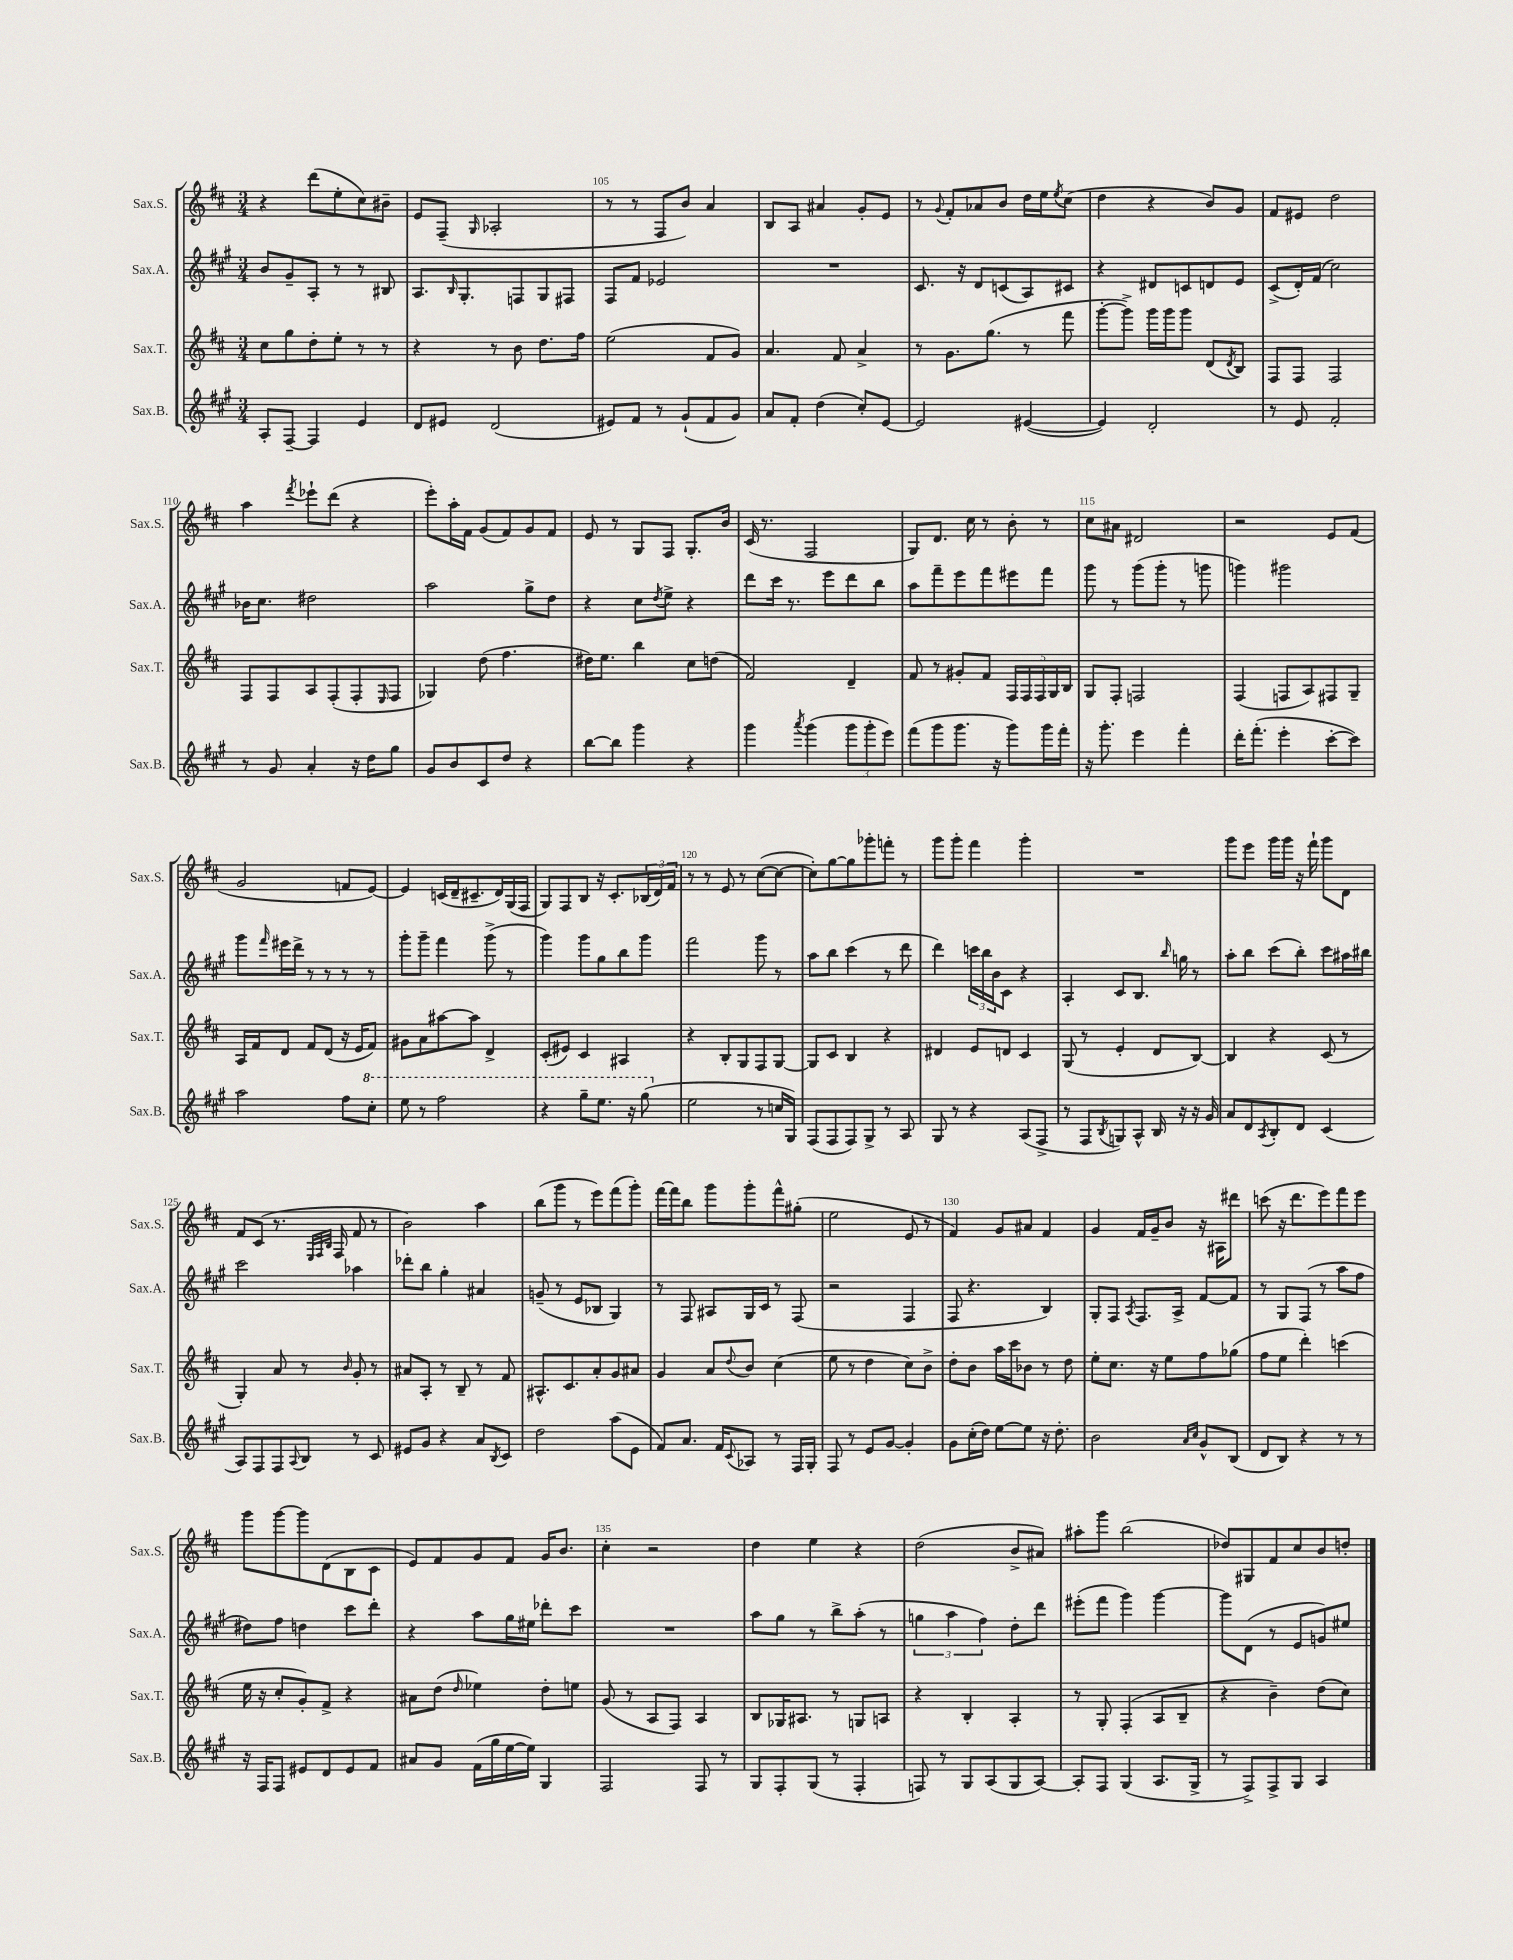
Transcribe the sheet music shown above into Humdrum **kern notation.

**kern	**kern	**kern	**kern
*staff4	*staff3	*staff2	*staff1
*clefG2	*clefG2	*clefG2	*clefG2
*k[f#c#g#]	*k[f#c#]	*k[f#c#g#]	*k[f#c#]
*M3/4	*M3/4	*M3/4	*M3/4
8A'/L	8cc#\L	8b/L	4r
[8F#~/J	8gg\	8g#~/	.
4F#/]	8dd'\	8A'/J	(8ddd\L
.	8ee'\J	8r	8ee'\
4e/	8r	8r	8cc#\)
.	8r	8B#/	8b#~\J
=	=	=	=
8d/L	4r	8.A/L	8e/L
8e#/J	.	.	(8F#~/J
.	.	16qqB/	.
.	.	8.G#'/	.
.	.	.	16qqG/
(2d/	8r	.	2A-'/
.	8b\	8F/	.
.	8.dd\L	8G#/	.
.	.	8F#/J	.
.	16ff#\Jk	.	.
=	=	=	=
8e#/L)	(2ee\	8F#/L	8r
8f#/J	.	8f#/J	8r
8r	.	2e-/	8F#/L
(8g#`/L	.	.	8b/J)
8f#/	8f#/L	.	4a/
8g#/J)	8g/J)	.	.
=	=	=	=
8a/L	4.a/	2.r	8B/L
8f#'/J	.	.	8A/J
(4dd\	.	.	4a#/
.	8f#/	.	.
8cc#'/L)	4a^/	.	8g'/L
[8e/J	.	.	8e/J
=	=	=	=
2e/]	8r	8.c#/	8r
.	.	.	8qqg/
.	8.g\L	.	8f#'/L
.	.	16r	.
.	.	8d/L	8a-/
.	(8.gg\J	.	.
.	.	(8c/	8b/J
([4e#/	8r	8A/)	16dd\LL
.	.	.	16ee\J
.	.	.	8qee/
.	8fff#\	8c#/J	(8cc#\J
=	=	=	=
4e#/])	[8ggg'\L	4r	4dd\
.	8ggg^\]J)	.	.
2d'/	16ggg\LL	8d#/L	4r
.	16ggg\J	.	.
.	8ggg\J	8c/	.
.	(8d/L	8d/	8b/L)
.	8qd/	.	.
.	8B/J)	8e/J	8g/J
=	=	=	=
8r	8F#/L	(8c#^/L	8f#/L
8e/	8F#/J	16d'/L)	8e#/J
.	.	(16f#/JJ	.
2f#'/	2F#/	2cc#\)	2dd\
=	=	=	=
8r	8F#/L	16b-\LK	4aa\
.	.	8.cc#\J	.
8g#/	8F#/	.	.
.	.	.	8qfff#/
4a'/	8A/	2dd#\	8eee-`\L
.	(8F#'/	.	(8ddd\J
16r	8F#'/	.	4r
16dd\LK	.	.	.
.	16qqE/	.	.
8gg#\J	8F#/J	.	.
=	=	=	=
8g#/L	4G-/)	2aa\	8eee'\L)
8b/	.	.	16aa'\L
.	.	.	16f#\JJ
8c#/	(8dd\	.	(8g/L
8dd/J	4.ff#\	.	8f#/)
4r	.	8gg#^\L	8g/
.	.	8dd\J	8f#/J
=	=	=	=
[8bb\L	16dd#\LK)	4r	8e/
.	8.ee\J	.	.
8bb\]J	.	.	8r
4ggg#\	4bb\	8cc#\L	8G/L
.	.	8qdd/	.
.	.	8ee^\J	8F#/J
4r	8cc#\L	4r	8.G'/L
.	(8dd\J	.	.
.	.	.	16b/Jk
=	=	=	=
4ggg#\	2f#/)	8ddd\L	(16c#/
.	.	.	8.r
.	.	16ccc#\Jk	.
.	.	8.r	.
8qaaa/	.	.	.
(4ggg#\	.	.	2F#/
.	.	8eee\L	.
12ggg#\L	4d~/	8ddd\	.
12ggg#'\	.	.	.
.	.	8bb\J	.
12eee\J)	.	.	.
=	=	=	=
(8fff#\L	8f#/	8aa\L	8G/L)
8ggg#\	8r	8fff#~\	8.d/J
8.ggg#\J	8g#'/L	8eee\	.
.	.	.	16cc#\
.	8f#/J	8fff#\	8r
16r	.	.	.
8ggg#\L)	20F#/LL	8eee#\	8b'\
.	20F#/	.	.
.	20F#/	.	.
16ggg#\L	.	8fff#\J	8r
.	20G/	.	.
16fff#'\JJ	.	.	.
.	20B/JJ	.	.
=	=	=	=
16r	8G/L	8ggg#\	8cc#\L
8.ggg#'\	.	.	.
.	8F#'/J	8r	8a#\J
4eee\	2F/	(8ggg#\L	2d#/
.	.	8ggg#'\J	.
4fff#'\	.	8r	.
.	.	8ggg\	.
=	=	=	=
16ddd'\LK	(4F#/	4ggg\)	2r
(8.fff#'\J	.	.	.
4eee'\	8F/L	2ggg#\	.
.	8A/)	.	.
[8ccc#'\L	8F#/	.	8e/L
8ccc#\]J)	8G~/J	.	(8f#/J
=	=	=	=
2aa\	16A/LL	8ggg#\L	2g/
.	16f#/J	.	.
.	.	16qqfff#/	.
.	8d/J	16eee#\L	.
.	.	16ddd^\JJ	.
.	8f#/L	8r	.
.	(8d/J	8r	.
8ff#\L	16r	8r	8f/L
.	16e/LK	.	.
8ccc#'\J	8f#/J)	8r	[8e/J)
=	=	=	=
8eee\	8g#\L	8ggg#'\L	4e/]
8r	8a\	8ggg#~\J	.
2fff#\	[8aa#\	4fff#\	(16c/LL
.	.	.	16d~/J
.	8aa#\]J	.	8.c#~/
.	4d^/	(8ggg#^\	.
.	.	.	16d/L)
.	.	8r	(16G/
.	.	.	16F#/JJ
=	=	=	=
4r	(8c#'/L	4ggg#\)	8G/L)
.	8e#/J)	.	8F#/
8ggg#~\L	4c#/	8ggg#\L	8B/J
8.eee\J	.	8gg#\	16r
.	.	.	8.c#'/L
.	4A#/	8bb\	.
16r	.	.	.
(8ggg#\	.	8ggg#\J	(24B-/L
.	.	.	24d/)
.	.	.	24f#/JJ
=	=	=	=
2ee\	4r	2fff#\	8r
.	.	.	8r
.	8B'/L	.	8e/
.	8G/	.	8r
8r	8F#/	8ggg#\	([8cc#\L
16cc/LL	[8G/J	8r	8cc#\_J
16G#/JJ)	.	.	.
=	=	=	=
(8F#/L	8G/]L	8aa\L	8cc#'\]L)
8F#/	8c#/J	8bb\J	[8gg\
8F#/)	4B/	(4ccc#\	8gg\]
8G#^/J	.	.	8ggg-'\
8r	4r	8r	8fff'\J
8A/	.	8ddd\	8r
=	=	=	=
8G#/	4d#/	4ddd\)	8ggg\L
8r	.	.	8ggg'\J
4r	8e/L	24ccc\LL	4fff#\
.	.	24bb\	.
.	.	24b\J	.
.	8d/J	8c#\J	.
(8A/L	4c#/	4r	4ggg'\
8F#^/J	.	.	.
=	=	=	=
8r	(8G/	4A'/	2.r
8F#/L	8r	.	.
8qB/	.	.	.
8G/)	4e'/	8c#/L	.
8A^^/J	.	8.B/J	.
16B/	8d/L	.	.
.	.	16qqbb/	.
16r	.	16gg\	.
16r	[8B/J)	8r	.
16g#/	.	.	.
=	=	=	=
8a/L	4B/]	8aa'\L	8ggg\L
8d/	.	8bb\J	8eee\J
8qA/	.	.	.
8B'/	4r	(8ccc#\L	16ggg\LL
.	.	.	16ggg\JJ
8d/J	.	8bb'\J)	16r
.	.	.	16fff#`\
(4c#/	(8c#/	8ccc#\L	8ggg\L
.	8r	16aa#\L	8d\J
.	.	16bb#\JJ	.
=	=	=	=
8A/L)	4G'/)	2ccc#\	8f#/L
8F#/	.	.	(8c#/J
8F#/	8a/	.	8.r
8qqA/	.	.	.
8B/J	8r	.	.
.	.	.	32qqE/LLL
.	.	.	32qqF#/
.	.	.	32qqB/JJJ
.	.	.	16F#/
.	16qqb/	.	.
8r	8g'/	4aa-\	8f#/
8c#/	8r	.	8r
=	=	=	=
8e#/L	8a#/L	8ddd-'\L	2b\)
8g#/J	8A'/J	8bb\J	.
4r	8r	4gg#'\	.
.	8B~/	.	.
8a/L	8r	4a#/	4aa\
8qB/	.	.	.
8c#/J	8f#/	.	.
=	=	=	=
2dd\	8.A#^^/L	(8g~/	(8bb\L
.	.	8r	8ggg\J
.	8.c#/	.	.
.	.	8e/L	8r
.	8a'/	8B-/J	8eee\L)
(8aa\L	8g/	4G#/)	(8fff#\
8e\J	8a#/J	.	8ggg'\J)
=	=	=	=
8f#/L)	4g/	8r	[16fff#\LL
.	.	.	16fff#\]J
8.a/J	.	8F#/	8bb\J
.	8a/L	8A#/L	8ggg\L
16f#/LK	.	.	.
8qqc#/	8qqdd/	.	.
8A-/J	8b/J	16G#/L	8ggg'\
.	.	16c#/JJ	.
8r	(4cc#\	8r	8fff#^^\
16F#/LL	.	(8F#/	(8gg#'\J
16G#'/JJ	.	.	.
=	=	=	=
8F#/	8ee\	2r	2ee\
8r	8r	.	.
8e/L	4dd\	.	.
[8g#/J	.	.	.
4g#'/]	8cc#\L)	4F#/	8e/
.	8b^\J	.	8r
=	=	=	=
8g#\L	8dd'\L	8F#/	4f#/)
(16cc#'\L	8b\J	4.r	.
16dd\JJ)	.	.	.
[8ee\L	16aa\LL	.	8g/L
.	16ccc#\J	.	.
8ee\]J	8b-\J	.	8a#/J
16r	8r	4B/)	4f#/
8.dd'\	.	.	.
.	8dd\	.	.
=	=	=	=
2b\	8ee'\L	8G#'/L	4g/
.	8.cc#\J	8F#/J	.
.	.	8qA/	.
.	.	8.F#/L	16f#/LL
.	16r	.	16g~/J
.	8ee\L	.	8b/J
.	.	16A^/Jk	.
16qqa/LL	.	.	.
16qqcc#/JJ	.	.	.
8g#^^/L	8ff#\	[8f#/L	16r
.	.	.	16A#\LK
(8B/J	(8gg-\J	8f#/]J	8ddd#\J
=	=	=	=
8d/L	8ff#\L	8r	(8ccc\
8B/J)	8ee\J	8G#/L	16r
.	.	.	8.ddd\L
4r	4ddd'\)	(8F#/J	.
.	.	8r	8eee\)
8r	(4ccc\	8aa\L	8fff#\
8r	.	8ff#\J	8eee\J
=	=	=	=
16r	16ee\	8dd#\L)	8ggg\L
16F#/LK	16r	.	.
8F#/J	8cc#'/L	8ff#\J	[8ggg\
8e#/L	8g'/)	4dd\	8ggg\]
8d/	8f#^/J	.	(8d\
8e#/	4r	8ccc#\L	8B\
8f#/J	.	8ddd'\J	8c#\J
=	=	=	=
8a#/L	8a#\L	4r	8e/L)
8g#/J	(8dd\J	.	8f#/
.	16qqdd/	.	.
(16f#\LL	4ee-\)	8aa\L	8g/
16gg#\	.	.	.
[16ee\	.	16gg#\L	8f#/J
16ee\]JJ)	.	16ee#\JJ	.
4G#/	8dd'\L	8ddd-'\L	16g/LK
.	.	.	8.b/J
.	8ee\J	8ccc#\J	.
=	=	=	=
2F#/	(8g/	2.r	4cc#'\
.	8r	.	.
.	8A/L	.	2r
.	8F#/J)	.	.
8F#/	4A/	.	.
8r	.	.	.
=	=	=	=
8G#/L	8B/L	8aa\L	4dd\
8F#'/	16G-/K	8gg#\J	.
.	8.A#/J	.	.
(8G#/J	.	8r	4ee\
8r	8r	8bb^\L	.
4F#'/	8G/L	(8aa'\J	4r
.	8A/J	8r	.
=	=	=	=
8F/)	4r	6gg\	(2dd\
8r	.	.	.
.	.	6aa\	.
8G#/L	4B'/	.	.
.	.	6ff#\)	.
(8A/	.	.	.
8G#/	4A'/	8dd'\L	8b^/L
[8A/J)	.	8ddd\J	8a#/J)
=	=	=	=
8A'/]L	8r	(8eee#'\L	8aa#'\L
8F#/J	8G'/	8fff#\J	8ggg\J
(4G#/	(4F#'/	4ggg#\)	(2bb\
8.A/L	8A/L	[4ggg#\	.
.	8B~/J	.	.
16G#^/Jk	.	.	.
=	=	=	=
8r	4r	8ggg#\]L	8dd-/L)
8F#^/L)	.	(8d\J	8G#/
8F#^/	4b~\)	8r	8f#/
8G#/J	.	8e/L	8cc#/
4A/	(8dd\L	8g/)	8b/
.	8cc#\J)	8ee#/J	8dd'/J
==	==	==	==
*-	*-	*-	*-
